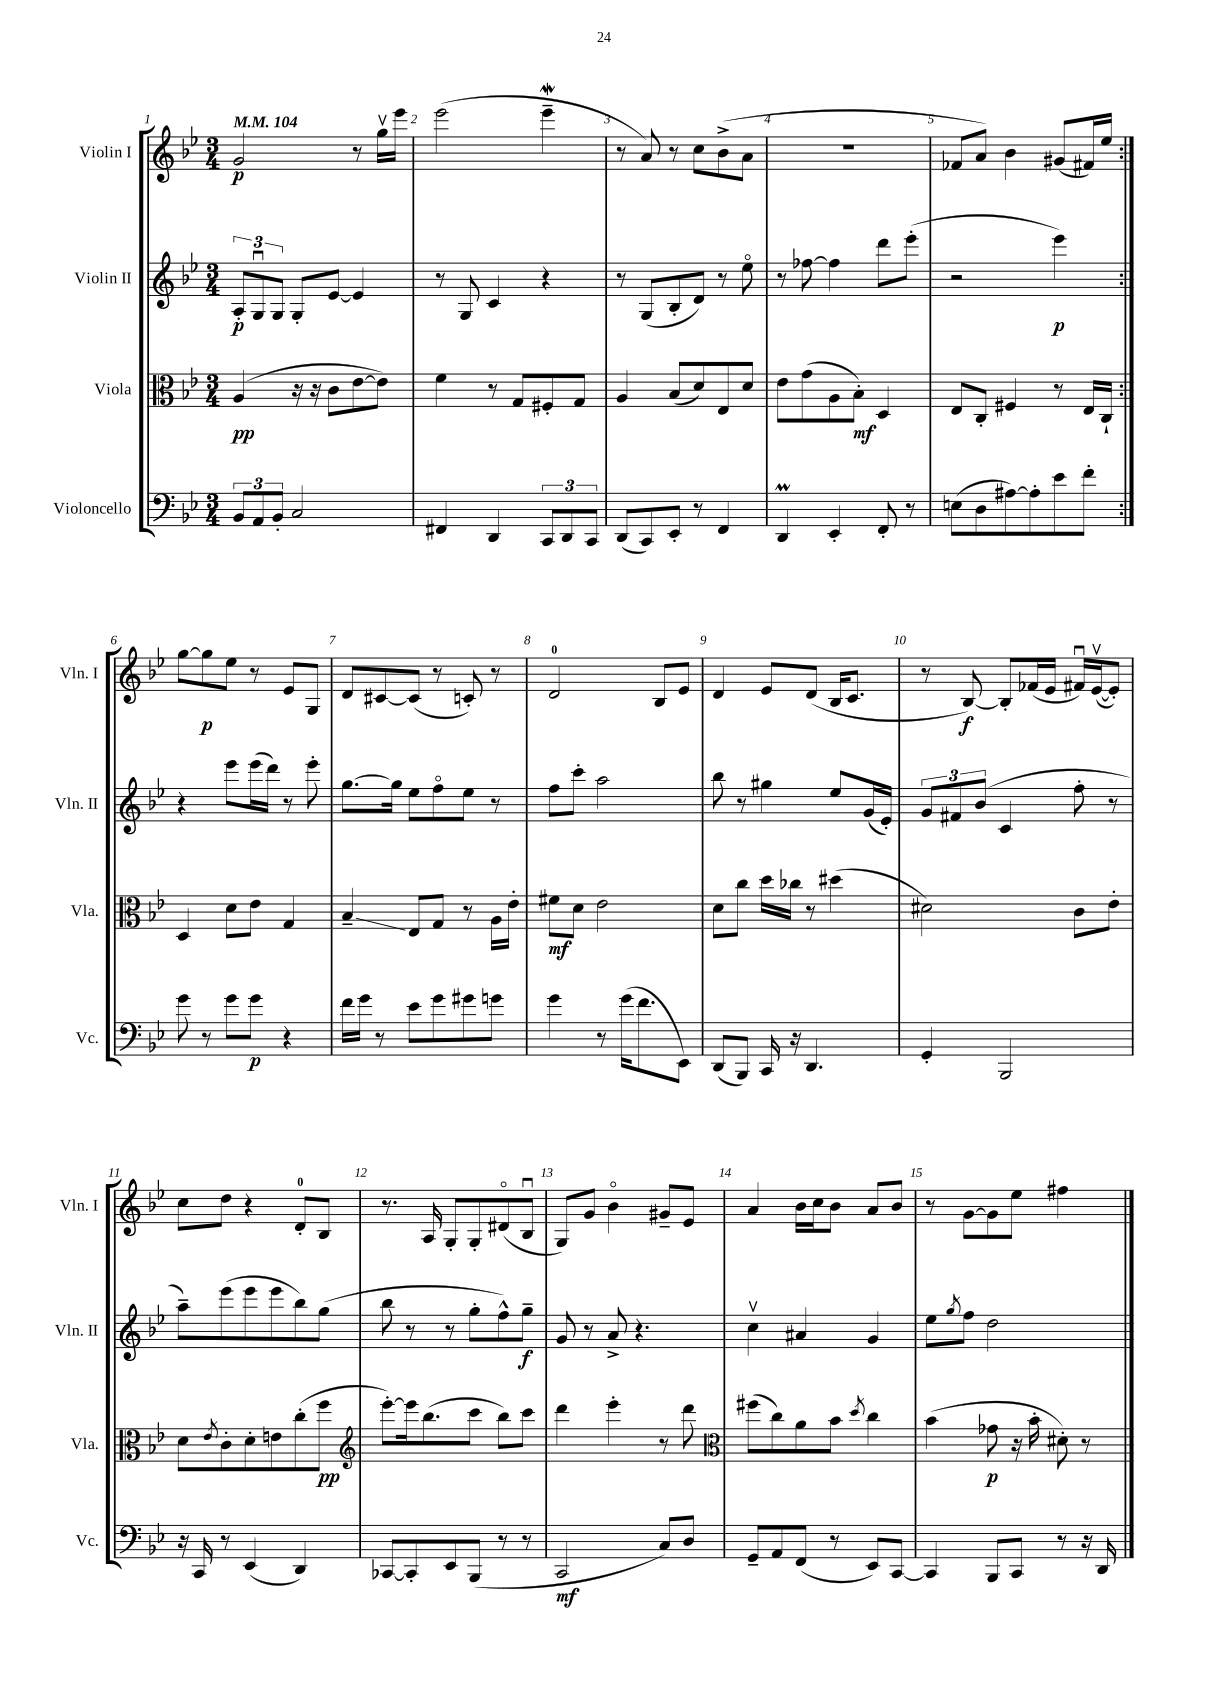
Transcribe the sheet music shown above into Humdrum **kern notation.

**kern	**kern	**kern	**kern
*staff4	*staff3	*staff2	*staff1
*clefF4	*clefC3	*clefG2	*clefG2
*k[b-e-]	*k[b-e-]	*k[b-e-]	*k[b-e-]
*M3/4	*M3/4	*M3/4	*M3/4
*MM104	*MM104	*MM104	*MM104
12BB-	(4A	12A'	2g
12AA	.	12Gu	.
12BB-'	.	12G	.
2C	16r	8G'	.
.	16r	.	.
.	8c	[8e-	.
.	[8e-	4e-]	8r
.	8e-])	.	16ggv
.	.	.	16eee-
=	=	=	=
4FF#	4f	8r	(2eee-
.	.	8G	.
4DD	8r	4c	.
.	8G	.	.
12CC	8F#'	4r	4eee-~
12DD	.	.	.
.	8G	.	.
12CC	.	.	.
=	=	=	=
(8DD	4A	8r	8r
8CC)	.	(8G	8a)
8EE-'	(8B-	8B-'	8r
8r	8d)	8d)	8cc
4FF	8E-	8r	(8b-^
.	8d	8ee-o	8a
=	=	=	=
4DD	8e-	8r	2.r
.	(8g	[8ff-	.
4EE-'	8A	4ff-]	.
.	8B-')	.	.
8FF'	4D	8ddd	.
8r	.	(8eee-'	.
=	=	=	=
(8E	8E-	2r	8f-
8D	8C'	.	8a)
[8A#)	4F#	.	4b-
8A#']	.	.	.
8e-	8r	4eee-)	(8g#
8f'	16E-	.	16f#)
.	16C`	.	16ee-
=:|!	=:|!	=:|!	=:|!
8g	4D	4r	[8gg
8r	.	.	8gg]
8g	8d	8eee-	8ee-
8g	8e-	(16eee-	8r
.	.	16ddd)	.
4r	4G	8r	8e-
.	.	8eee-'	8G
=	=	=	=
16f	4B-~	[8.gg	8d
16g	.	.	.
8r	.	.	[8c#
.	.	16gg]	.
8e-	8E-	8ee-	(8c#]
8g	8G	8ffo	8r
8g#	8r	8ee-	8c')
8g	16A	8r	8r
.	16e-'	.	.
=	=	=	=
4g	8f#	8ff	2d
.	8d	8ccc'	.
8r	2e-	2aa	.
(16g	.	.	.
8.f	.	.	.
.	.	.	8B-
8EE-)	.	.	8e-
=	=	=	=
(8DD	8d	8bb-	4d
8BBB-)	8cc	8r	.
16CC	16dd	4gg#	8e-
16r	16cc-	.	.
4.DD	8r	.	(8d
.	(4dd#	8ee-	16B-
.	.	.	8.c
.	.	(16g	.
.	.	16e-')	.
=	=	=	=
4GG'	2d#)	12g	8r
.	.	12f#	.
.	.	.	[8B-)
.	.	(12b-	.
2BBB-	.	4c	8B-']
.	.	.	(16f-
.	.	.	16e-
.	8c	8ff'	16f#u)
.	.	.	([16e-v
.	8e-'	8r	8e-'])
=	=	=	=
16r	8d	8aa~)	8cc
16CC	.	.	.
.	8qe-	.	.
8r	8c'	(8eee-	8dd
(4EE-	8d'	8eee-	4r
.	8e	8eee-	.
4DD)	(8cc'	8bb-)	8d'
.	8ff	(8gg	8B-
=	=	=	=
*	*clefG2	*	*
[8CC-	[8eee-')	8bb-	8.r
8CC-']	16eee-]	8r	.
.	(8.bb-	.	16A
8EE-	.	8r	8G'
(8BBB-	8ccc	8gg'	8G'
8r	8bb-)	8ff^^)	(8d#o
8r	8ccc	8gg~	8B-u
=	=	=	=
2CC	4ddd	8g	8G)
.	.	8r	8g
.	4eee-'	8a^	4b-o
.	.	4.r	.
8C)	8r	.	8g#~
8D	8ddd	.	8e-
=	=	=	=
*	*clefC3	*	*
8GG~	(8ff#	4ccv	4a
8AA	8cc)	.	.
(8FF	8a	4a#	16b-
.	.	.	16cc
8r	8b-	.	8b-
.	8qdd	.	.
8EE-)	4cc	4g	8a
[8CC	.	.	8b-
=	=	=	=
4CC]	(4b-	8ee-	8r
.	.	8qgg	.
.	.	8ff	[8g
8BBB-	8g-	2dd	8g]
8CC	16r	.	8ee-
.	16b-'	.	.
8r	8d#')	.	4ff#
16r	8r	.	.
16DD	.	.	.
==	==	==	==
*-	*-	*-	*-
